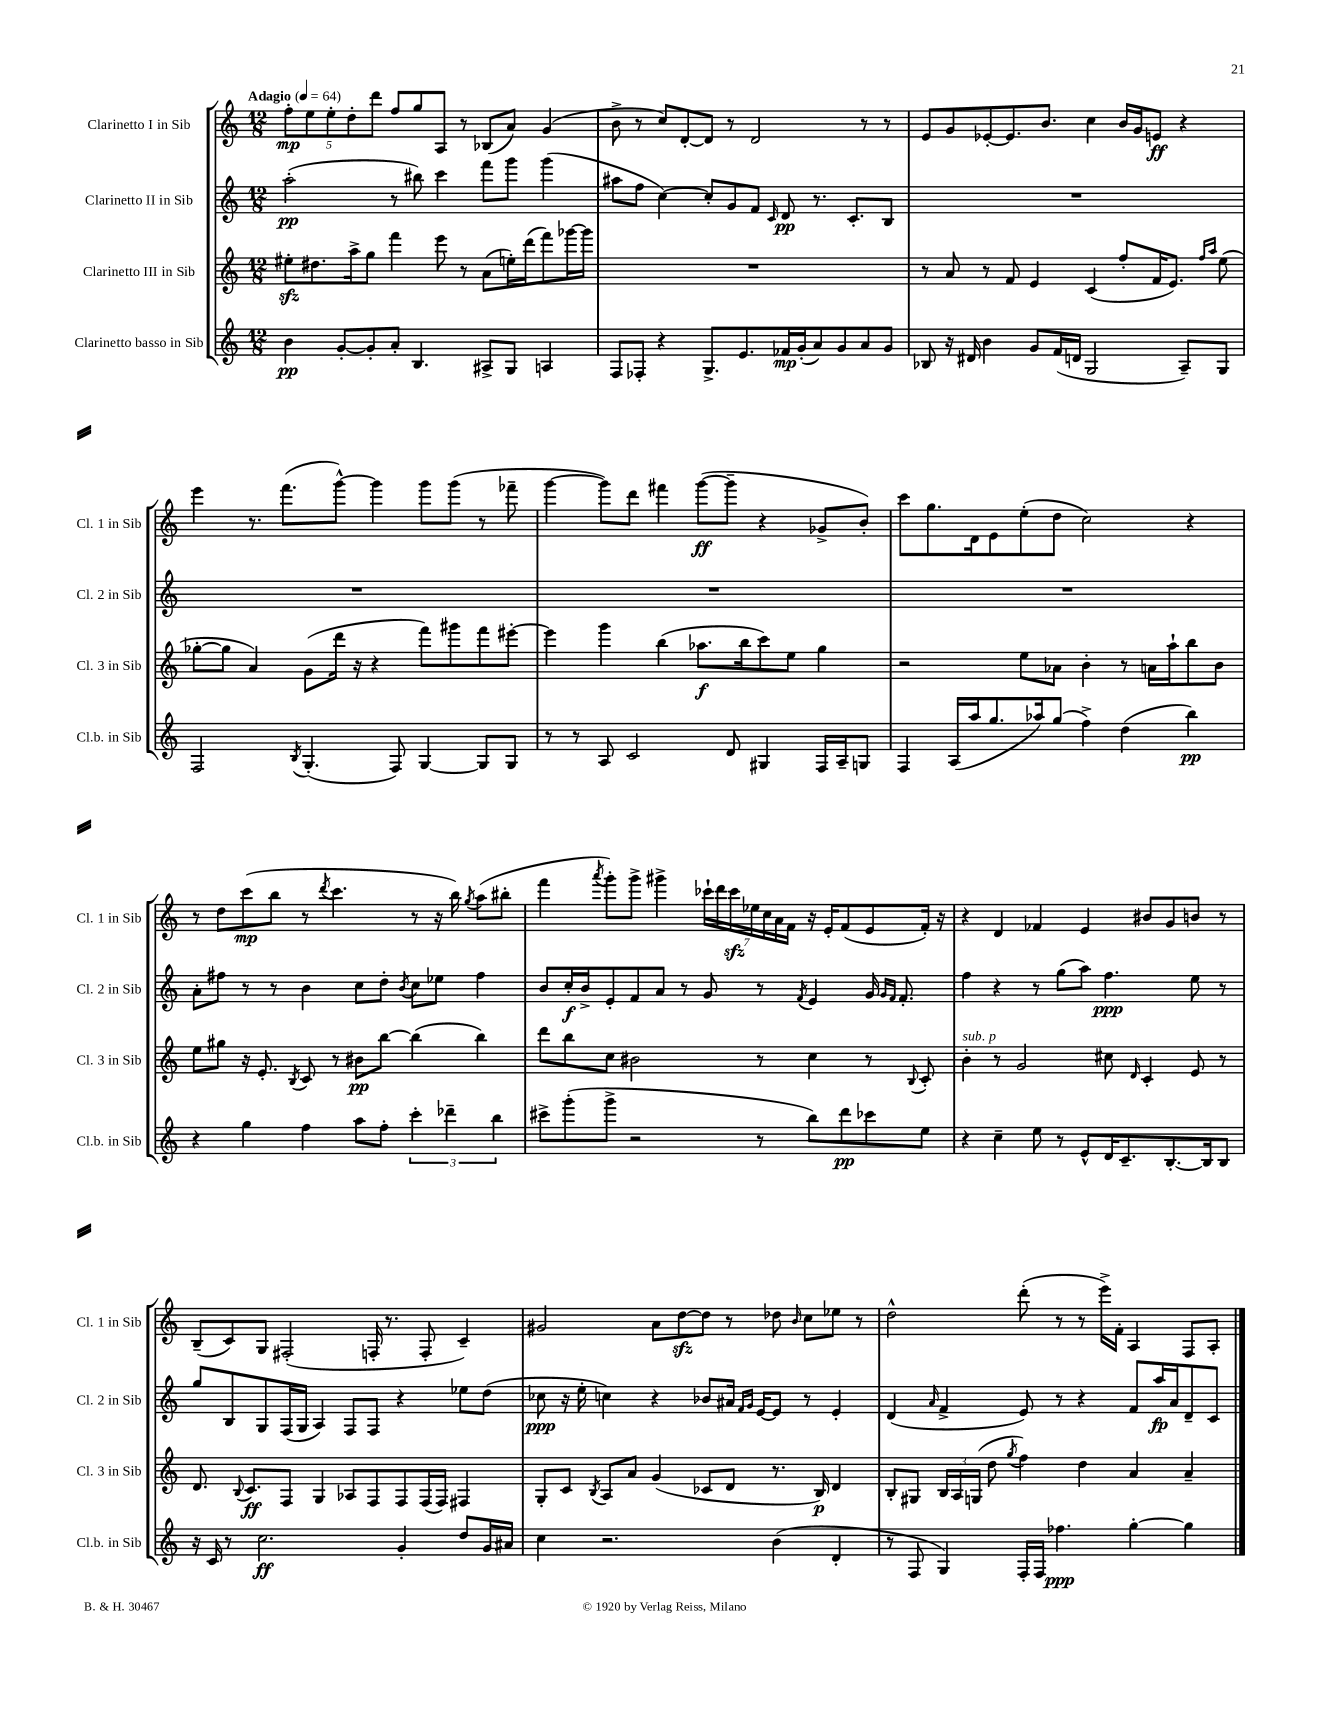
<<
\new StaffGroup <<
\new Staff = "s0" \with { instrumentName = "Clarinetto I in Sib" shortInstrumentName = "Cl. 1 in Sib" } {
    \clef treble \key c \major \numericTimeSignature \time 12/8 \tempo "Adagio" 4 = 64
    \autoBeamOff \tuplet 5/4 { f''8[-.\mp e''8 e''8-. d''8-. d'''8] } f''8[ g''8 a8] r8 bes8[( a'8]) g'4( |
    b'8-> r8 c''8[) d'8~-. d'8] r8 d'2 r8 r8 |
    e'8[ g'8 ees'8~-. ees'8. b'8.] c''4 b'16[ g'16 e'8]\ff r4 |
    e'''4 r8. f'''8.[( g'''8]~-^) g'''4 g'''8[ g'''8]( r8 fes'''8-- |
    g'''4~ g'''8[) d'''8] fis'''4 g'''8[~\ff( g'''8]-- r4 ges'8[-> b'8]-.) |
    c'''8[ g''8. d'16 e'8 e''8-.( d''8] c''2) r4 |
    r8 d''8[ c'''8\mp( b''8] r8 \acciaccatura { d'''8 } c'''4. r8 r16 b''16) \acciaccatura { g''8 } a''8[( bis''8]-. |
    f'''4 \acciaccatura { a'''8 } g'''8[-.) g'''8]-> gis'''4-> \tuplet 7/4 { ces'''16[-! d'''16 ces'''16\sfz ees''16 c''16 a'16 f'16] } r16 e'16[-. f'8( e'8 f'16]-.) r16 |
    r4 d'4 fes'4 e'4 bis'8[ g'8 b'8] r8 |
    b8[--( c'8) g8] fis2-.( f16-. r8. f8-. c'4--) |
    gis'2 a'8[ d''8~\sfz d''8] r8 des''8 \grace { b'16 } c''8[ ees''8] r8 |
    d''2-^ d'''8-.( r8 r8 e'''16[->) f'16]-. a4 f8[ a8]-. \bar "|." |
}
\new Staff = "s1" \with { instrumentName = "Clarinetto II in Sib" shortInstrumentName = "Cl. 2 in Sib" } {
    \clef treble \key c \major \numericTimeSignature \time 12/8
    \autoBeamOff a''2-.\pp( r8 bis''8) c'''4 f'''8[ g'''8] g'''4( |
    ais''8[ f''8] c''4~) c''8[-. g'8 f'8] \grace { c'16 } d'8\pp r8. c'8.[-. b8] |
    R1. |
    R1. |
    R1. |
    R1. |
    a'8[-. fis''8] r8 r8 b'4 c''8[ d''8]-. \acciaccatura { b'8 } c''8[ ees''8] fis''4 |
    b'8[ c''16-.\f b'16-> e'8-. f'8 a'8] r8 g'8 r8 \acciaccatura { f'8 } e'4 g'16 \grace { g'16[ f'16] } f'8.-. |
    f''4 r4 r8 g''8[( a''8]) f''4.\ppp e''8 r8 |
    g''8[ b8 g8 f16( g16] a4) f8[ f8] r4 ees''8[ d''8]( |
    ces''8\ppp r16 e''16-. c''4) r4 bes'8[ ais'16] \grace { f'16[ g'16] } e'16[~ e'8] r8 e'4-. |
    d'4( \grace { a'16 } f'4-> e'8) r8 r4 f'8[ a''16\fp a'16 d'8-- c'8] \bar "|." |
}
\new Staff = "s2" \with { instrumentName = "Clarinetto III in Sib" shortInstrumentName = "Cl. 3 in Sib" } {
    \clef treble \key c \major \numericTimeSignature \time 12/8
    \autoBeamOff eis''8[-.\sfz dis''8. a''16-> g''8] f'''4 e'''8 r8 a'8[( e''16-.) d'''16( f'''8) ges'''16~ ges'''16] |
    R1. |
    r8 a'8 r8 f'8 e'4 c'4( f''8[-. f'16 e'8.]) \grace { f''16[ a''16] } e''8( |
    ges''8[~-. ges''8] a'4) g'8[( d'''16] r16 r4 f'''8[) gis'''8 f'''8 eis'''8]~-. |
    eis'''4 g'''4 b''4( aes''8.[\f b''16 c'''8) e''8] g''4 |
    r2 e''8[ aes'8] b'4-. r8 a'16[ a''16-! b''8 b'8] |
    e''8[ gis''8] r16 e'8.-. \acciaccatura { b8 } c'8 r8 bis'8[\pp b''8]~ b''4( b''4) |
    d'''8[ b''8 c''8] bis'2 r8 c''4 r8 \appoggiatura { b8 } c'8-. |
    b'4-.^\markup { \italic "sub. p" } r8 g'2 cis''8 \grace { d'16 } c'4-. e'8 r8 |
    d'8. \appoggiatura { b8 } c'8.[\ff f8] g4 aes8[ f8 f8 f16( f16]) fis4 |
    g8[-. c'8] \acciaccatura { b8 } a8[ a'8] g'4( ces'8[ d'8] r8. b16\p) d'4 |
    b8[-. gis8] \tuplet 3/2 { b16[ a16 g16]( } d''8 \acciaccatura { g''8 } f''4) d''4 a'4 a'4-- \bar "|." |
}
\new Staff = "s3" \with { instrumentName = "Clarinetto basso in Sib" shortInstrumentName = "Cl.b. in Sib" } {
    \clef treble \key c \major \numericTimeSignature \time 12/8
    \autoBeamOff b'4\pp g'8[~-. g'8-. a'8]-. b4. ais8[-> g8] a4 |
    f8[ fes8]-. r4 g8.[-> e'8. fes'16\mp g'16-.( a'8) g'8 a'8 g'8] |
    bes8 r16 dis'16 b'4 g'8[ f'16( d'16] g2 a8[--) g8] |
    f2 \acciaccatura { b8 } g4.-.( f8) g4~ g8[ g8] |
    r8 r8 a8 c'2 d'8 gis4 f16[ a16-- g8] |
    f4 a16[( a''16 g''8. aes''16) g''8]( f''4->) d''4( b''4\pp) |
    r4 g''4 f''4 a''8[ f''8]-. \tuplet 3/2 { c'''4-. des'''4-- b''4 } |
    cis'''8[-> g'''8-.( g'''8]-> r2 r8 b''8[) d'''8\pp ces'''8 e''8] |
    r4 c''4-- e''8 r8 e'8[-^ d'16 c'8.-- b8.~-. b16 b8] |
    r16 c'16 r8 c''2.\ff g'4-. d''8[ g'16 ais'16] |
    c''4 r2. b'4( d'4-. |
    r8 f8 g4) f16[-. f16] fes''4.\ppp g''4~-. g''4 \bar "|." |
}
>>
>>
\layout { \context { \Score \remove "Bar_number_engraver" } }
